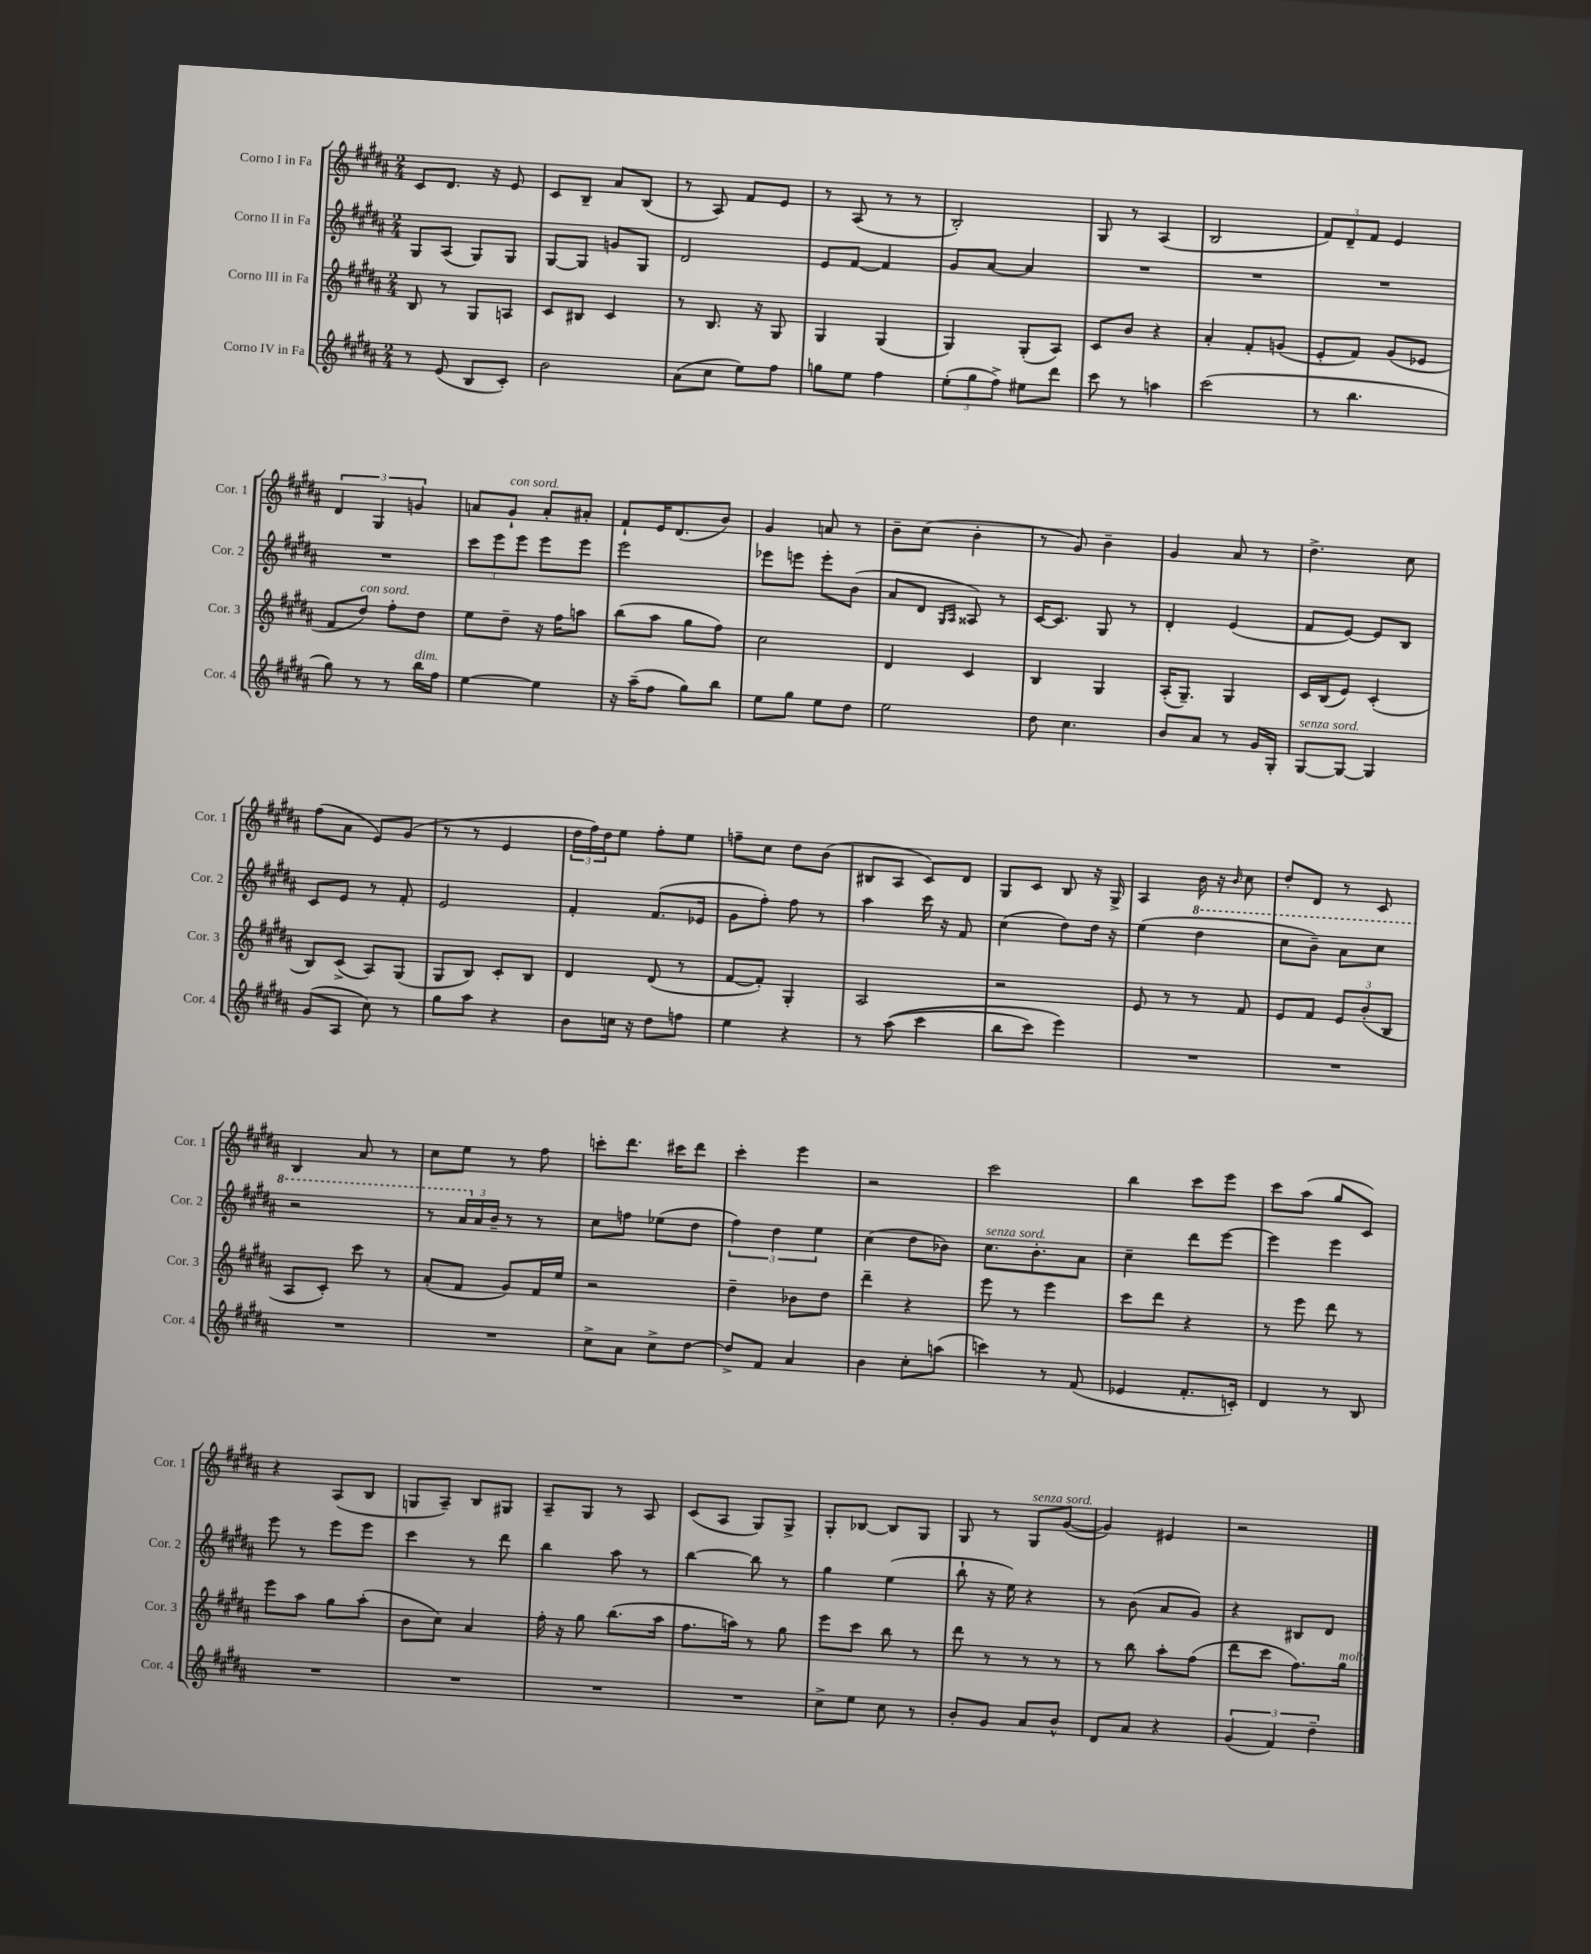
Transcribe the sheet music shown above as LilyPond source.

<<
\new StaffGroup <<
\new Staff = "s0" \with { instrumentName = "Corno I in Fa" shortInstrumentName = "Cor. 1" } {
    \clef treble \key b \major \numericTimeSignature \time 2/4
    cis'8 dis'8. r16 e'8 |
    cis'8 b8-- ais'8 b8( |
    r8 ais8) fis'8 e'8 |
    r8 ais8( r8 r8 |
    b2-.) |
    gis8 r8 ais4( |
    b2 |
    \tuplet 3/2 { fis'8) dis'8-- fis'8 } e'4 |
    \tuplet 3/2 { dis'4 gis4 g'4 } |
    a'8 gis'8-!^\markup { \italic "con sord." } a'8-. ais'8-. |
    fis'8-! e'16 dis'8.( b'8) |
    gis'4 a'8 r8 |
    b'8-- cis''8( b'4-. |
    r8 gis'8) b'4-- |
    gis'4 ais'8 r8 |
    dis''4.-> cis''8 |
    fis''8( ais'8 e'8) gis'8( |
    r8 r8 e'4 |
    \tuplet 3/2 { dis''16 fis''16) dis''16 } e''8 fis''8-. e''8 |
    f''8-- cis''8 dis''8 b'8( |
    bis8 ais8 cis'8) dis'8 |
    gis8 cis'8 b8 r16 gis16-> |
    ais4 b'16 r16 \grace { b'16 } cis''8 |
    dis''8-. dis'8 r8 cis'8 |
    b4 ais'8 r8 |
    cis''8 e''8 r8 fis''8 |
    c'''8-. dis'''8. cis'''16 dis'''8 |
    cis'''4-. e'''4 |
    r2 |
    cis'''2 |
    b''4 cis'''8 e'''8 |
    cis'''8 ais''8( gis''8 cis'8) |
    r4 ais8( b8 |
    g8 ais8--) b8 gis8 |
    ais8-- gis8 r8 ais8 |
    cis'8( ais8 gis8) gis8-> |
    gis8-. bes8~ bes8 gis8 |
    gis8 r8 gis8^\markup { \italic "senza sord." } gis'8~( |
    gis'4) eis'4 |
    r2 \bar "|." |
}
\new Staff = "s1" \with { instrumentName = "Corno II in Fa" shortInstrumentName = "Cor. 2" } {
    \clef treble \key b \major \numericTimeSignature \time 2/4
    gis8 ais8( gis8) gis8 |
    gis8~ gis8 g'8 gis8 |
    dis'2 |
    e'8 fis'8~ fis'4 |
    gis'8 ais'8~ ais'4 |
    R2 |
    R2 |
    R2 |
    R2 |
    \tuplet 3/2 { cis'''8 e'''8 e'''8 } e'''8 e'''8 |
    e'''2 |
    ees'''8 e'''8 e'''8-. b'8( |
    ais'8 dis'8 \grace { gis16 ais16 } aisis8) r8 |
    cis'16~ cis'8. gis8 r8 |
    dis'4-. e'4( |
    fis'8 e'8~) e'8 b8 |
    cis'8 e'8 r8 fis'8-. |
    e'2 |
    fis'4-. fis'8.( ees'16 |
    gis'8 fis''8-.) fis''8 r8 |
    ais''4 cis'''16 r16 fis'8 |
    cis''4( dis''8) dis''16 r16 |
    e''4( \ottava #1 dis'''4 |
    cis'''8 b''8--) ais''8 cis'''8 |
    r2 |
    r8 \tuplet 3/2 { ais''16 \ottava #0 ais'16 b'16-- } r8 r8 |
    cis''8 f''8 ees''8( dis''8 |
    \tuplet 3/2 { fis''4) dis''4 e''4 } |
    cis''4( dis''8 bes'8) |
    cis''8.^\markup { \italic "senza sord." } b'8.-. ais'8 |
    cis''4-- dis'''8 e'''8~ |
    e'''4 e'''4 |
    e'''8 r8 e'''8 e'''8 |
    cis'''4 r8 dis'''8 |
    b''4 ais''8 r8 |
    b''4~ b''8 r8 |
    gis''4 e''4( |
    b''8-! r16 e''16) r4 |
    r8 b'8( ais'8 gis'8) |
    r4 bis8 dis'8 \bar "|." |
}
\new Staff = "s2" \with { instrumentName = "Corno III in Fa" shortInstrumentName = "Cor. 3" } {
    \clef treble \key b \major \numericTimeSignature \time 2/4
    b8 r8 gis8 a8 |
    cis'8 bis8 cis'4 |
    r8 b8. r16 gis8 |
    gis4 gis4( |
    gis4) gis8-.( ais8) |
    cis'8 b'8 r4 |
    ais'4-. fis'8-. g'8( |
    e'8-. fis'8) gis'8( ees'8 |
    fis'8 dis''8^\markup { \italic "con sord." }) fis''8-. dis''8 |
    e''8 dis''8-- r16 fis''16 a''8 |
    b''8( ais''8 gis''8 fis''8) |
    cis''2 |
    dis'4 cis'4 |
    b4 gis4 |
    ais16-.( gis8.--) gis4 |
    cis'16 b16( e'8) cis'4-.( |
    b8) cis'8->( ais8) gis8( |
    gis8 b8) cis'8-. b8 |
    dis'4 dis'8( r8 |
    fis'8~ fis'8-.) gis4-. |
    ais2 |
    r2 |
    e'8 r8 r8 fis'8 |
    e'8 fis'8 \tuplet 3/2 { e'8 b'8-.( b8 } |
    ais8 cis'8-.) cis'''8 r8 |
    ais'8-.( fis'8 gis'8) fis'16 e''16 |
    r2 |
    dis''4-- bes'8 dis''8 |
    dis'''4-- r4 |
    e'''8 r8 e'''4 |
    cis'''8 dis'''8 r4 |
    r8 e'''8 dis'''8 r8 |
    e'''8 ais''8 gis''8 ais''8-.( |
    b'8 cis''8) ais'4 |
    fis''16-. r16 gis''8 b''8.( ais''16 |
    fis''8. a''16) r8 gis''8 |
    e'''8 cis'''8 b''8 r8 |
    dis'''8 r8 r8 r8 |
    r8 b''8 ais''8-. fis''8( |
    dis'''8 cis'''8 fis''8.) gis''16^\markup { \italic "molto" } \bar "|." |
}
\new Staff = "s3" \with { instrumentName = "Corno IV in Fa" shortInstrumentName = "Cor. 4" } {
    \clef treble \key b \major \numericTimeSignature \time 2/4
    r8 e'8( b8 cis'8-.) |
    b'2 |
    ais'8( cis''8 e''8) fis''8 |
    g''8 e''8 fis''4 |
    \tuplet 3/2 { e''8-.( gis''8 fis''8->) } eis''8 dis'''8 |
    cis'''8 r8 a''4 |
    cis'''2( |
    r8 b''4. |
    gis''8) r8 r8 b''16^\markup { \italic "dim." } fis''16 |
    e''4~ e''4 |
    r16 ais''16--( fis''8 gis''8) b''8 |
    e''8 gis''8 e''8 dis''8 |
    e''2 |
    dis''8 cis''4. |
    b'8 ais'8 r8 gis'16 gis16-. |
    gis8~^\markup { \italic "senza sord." } gis8~ gis4 |
    gis'8( ais8 cis''8) r8 |
    gis''8 ais''8 r4 |
    b'8 c''16 r16 dis''8 f''8 |
    e''4 r4 |
    r8 ais''8(\( cis'''4 |
    b''8 cis'''8) e'''4\) |
    R2 |
    R2 |
    R2 |
    R2 |
    cis''8-> ais'8 cis''8-> dis''8~ |
    dis''8-> fis'8 ais'4 |
    b'4 cis''8-. a''8( |
    c'''4) r8 fis'8( |
    ees'4 fis'8.-. c'16-.) |
    dis'4 r8 b8 |
    R2 |
    R2 |
    R2 |
    R2 |
    cis''8-> e''8 cis''8 r8 |
    b'8-. gis'8 ais'8 b'8-^ |
    dis'8 ais'8 r4 |
    \tuplet 3/2 { gis'4( fis'4) dis''4-- } \bar "|." |
}
>>
>>
\layout { \context { \Score \remove "Bar_number_engraver" } }
